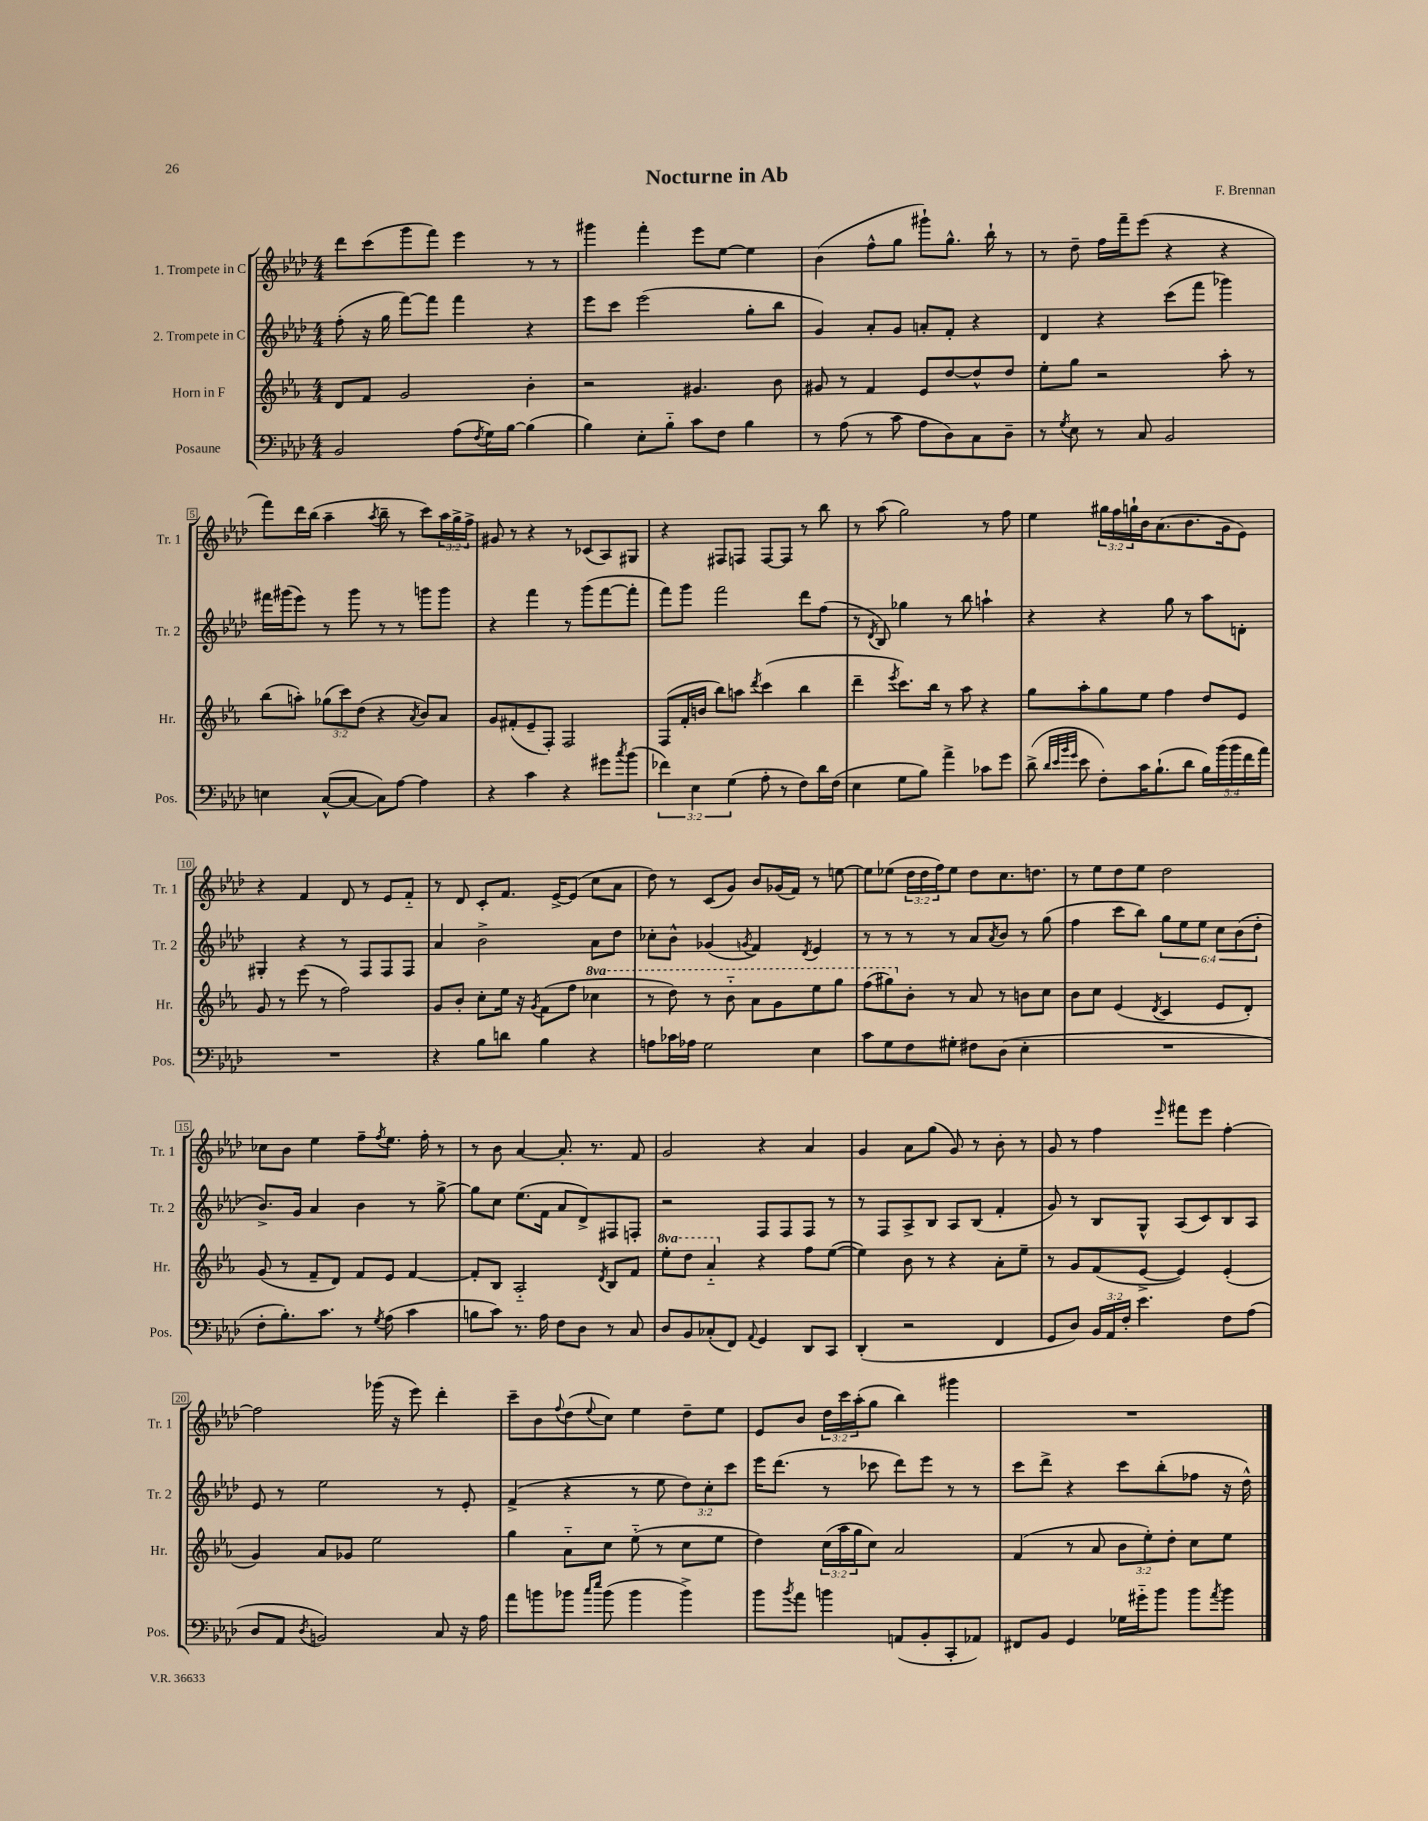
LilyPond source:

\header { title = "Nocturne in Ab" composer = "F. Brennan" }
<<
\new StaffGroup <<
\new Staff = "s0" \with { instrumentName = "1. Trompete in C" shortInstrumentName = "Tr. 1" } {
    \clef treble \key aes \major \numericTimeSignature \time 4/4 \override Staff.TupletNumber.text = #tuplet-number::calc-fraction-text
    des'''8 c'''8( g'''8 f'''8) ees'''4 r8 r8 |
    gis'''4 f'''4-. ees'''8 ees''8~ ees''4 |
    bes'4( f''8-^ g''8 gis'''8-!) g''8.-^ bes''16-! r8 |
    r8 des''8-- f''16 f'''16-- ees'''8( r4 r4 |
    f'''8) des'''16 bes''16( aes''4-- \acciaccatura { aes''8 } bes''8-- r8 c'''8) \tuplet 3/2 { aes''16 g''16-> f''16-> } |
    gis'8 r8 r4 r8 ces'8( aes8) gis8 |
    r4 fis8 f8 f8~ f8 r8 bes''8 |
    r8 aes''8( g''2) r8 f''8 |
    ees''4 \tuplet 3/2 { gis''16 f''16 g''16-! } bes'16 aes'8.( bes'8. g'16 ees'8) |
    r4 f'4 des'8 r8 ees'8 f'8-_ |
    r8 des'8 c'8-. f'8. ees'16~-> ees'8( c''8 aes'8 |
    des''8) r8 c'8( g'8) bes'8 ges'16( f'16) r8 e''8~ |
    e''8 ees''8( \tuplet 3/2 { des''16 des''16 f''16) } ees''8 des''8 c''8. d''8. |
    r8 ees''8 des''8 ees''8 des''2 |
    ces''8 bes'8 ees''4 f''8-- \acciaccatura { f''8 } ees''8. f''16-. r8 |
    r8 bes'8 aes'4~ aes'8.-. r8. f'8 |
    g'2 r4 aes'4 |
    g'4 aes'8 g''8( g'8) r8 bes'8-. r8 |
    g'8 r8 f''4 \grace { ees'''16 } fis'''8 ees'''8 f''4~-. |
    f''2 ges'''16( r16 ees'''8) des'''4-. |
    c'''8-- bes'8 \appoggiatura { f''8 } des''8( \appoggiatura { ees''8 } c''8) ees''4 des''8-- ees''8 |
    ees'8 bes'8 \tuplet 3/2 { des''16 c'''16 aes''16-.( } g''8 bes''4) gis'''4 |
    R1 \bar "|." |
}
\new Staff = "s1" \with { instrumentName = "2. Trompete in C" shortInstrumentName = "Tr. 2" } {
    \clef treble \key aes \major \numericTimeSignature \time 4/4 \override Staff.TupletNumber.text = #tuplet-number::calc-fraction-text
    f''8-.( r16 g''16 f'''8~) f'''8 f'''4 r4 |
    ees'''8 c'''8 ees'''2( g''8-. bes''8 |
    g'4) aes'8-. g'8 a'8-. f'8-. r4 |
    des'4 r4 c'''8( f'''8 ges'''4) |
    fis'''16 gis'''16( ees'''8) r8 gis'''8 r8 r8 g'''8 g'''8 |
    r4 f'''4 r8 g'''8( f'''8~ f'''8-. |
    f'''8) g'''8 f'''2 des'''8 f''8( |
    r8 \acciaccatura { des'8 } bes8) ges''4 r8 bes''8 a''4-! |
    r4 r4 g''8 r8 aes''8 d'8-. |
    gis4-. r4 r8 f8 f8 f8 |
    aes'4 bes'2-> aes'8 des''8 |
    ces''8-. bes'8-^ ges'4( \acciaccatura { g'8 } f'4) \acciaccatura { des'8 } ees'4 |
    r8 r8 r8 r8 aes'8 \acciaccatura { aes'8 } bes'8 r8 g''8( |
    f''4 c'''8 bes''8) \tuplet 6/4 { g''8 ees''8 ees''8 c''8 bes'8( des''8-. } |
    bes'8.->) g'16 aes'4 bes'4 r8 g''8~-> |
    g''8 c''8 ees''8.( f'16 aes'8 des'8->) fis8 f8-. |
    r2 f8 f8 f8 r8 |
    r8 f8 aes8-> bes8 aes8 bes8( f'4-. |
    g'8) r8 bes8 g8-^ aes8( c'8) bes8 aes8 |
    ees'8 r8 ees''2 r8 ees'8-. |
    f'4->( r4 r8 ees''8 \tuplet 3/2 { des''8) c''8-. c'''8 } |
    ees'''16 des'''8.( r8 ces'''8 des'''8) ees'''8 r8 r8 |
    c'''8 des'''8-> r4 c'''8 bes''8-.( fes''8 r16 des''16-^) \bar "|." |
}
\new Staff = "s2" \with { instrumentName = "Horn in F" shortInstrumentName = "Hr." } {
    \clef treble \key ees \major \numericTimeSignature \time 4/4 \override Staff.TupletNumber.text = #tuplet-number::calc-fraction-text \set Staff.ottavationMarkups = #ottavation-simple-ordinals
    d'8 f'8 g'2 bes'4-. |
    r2 gis'4. bes'8 |
    gis'8 r8 f'4 ees'8 d''8~ d''8-^ d''8 |
    ees''8-. g''8 r2 aes''8-. r8 |
    bes''8( a''8-.) \tuplet 3/2 { ges''8( c'''8) d''8( } r4 \acciaccatura { aes'8 } bes'8) aes'8 |
    g'8 fis'8-.( ees'8-- f8-.) f2 |
    f8( f'16-. b'16 bes''8) a''8 \acciaccatura { d'''8 } c'''4( bes''4 |
    d'''4-- \acciaccatura { ees'''8 } c'''8.) bes''16 r8 aes''8 r4 |
    g''8 aes''8-. g''8 ees''8 f''4 d''8 ees'8 |
    g'8 r8 ees'''8( r8 f''2) |
    g'8 bes'8-. c''8-. ees''16 r16 \acciaccatura { g'8 } f'8( f''8 \ottava #1 ces'''4 |
    r8 d'''8) r8 bes''8-_ aes''8 g''8 ees'''8 g'''8 |
    f'''8( gis'''8) \ottava #0 bes'8-. r8 aes'8 r8 b'8 c''8 |
    bes'8 c''8 ees'4( \acciaccatura { d'8 } c'4 ees'8 d'8-.) |
    g'8( r8 f'8-- d'8) f'8 ees'8 f'4~ |
    f'8-. bes8 aes2-_ \acciaccatura { d'8 } bes8 f'8 |
    \ottava #1 ees'''8-. d'''8 aes''4-_ \ottava #0 r4 f''8 ees''8~( |
    ees''4) bes'8 r8 r4 aes'8-. ees''8-- |
    r8 g'8 f'8( ees'8~-> ees'4) ees'4-.( |
    g'4) aes'8 ges'8 ees''2 |
    g''4 aes'8-_ c''8 ees''8-_( r8 c''8 ees''8 |
    d''4) \tuplet 3/2 { c''16( aes''16 g''16 } c''8) aes'2 |
    f'4( r8 aes'8 \tuplet 3/2 { bes'8 ees''8-.) d''8-. } c''8 ees''8 \bar "|." |
}
\new Staff = "s3" \with { instrumentName = "Posaune" shortInstrumentName = "Pos." } {
    \clef bass \key aes \major \numericTimeSignature \time 4/4 \override Staff.TupletNumber.text = #tuplet-number::calc-fraction-text
    bes,2 aes8( \acciaccatura { f8 } g16) bes16~ bes4( |
    bes4) ees8-. bes8-_ c'8 f8 bes4 |
    r8 aes8( r8 c'8 aes8 des8) c8 des8-- |
    r8 \acciaccatura { g8 } ees8 r8 c8 bes,2 |
    e4 c8~-^( c8~ c8) aes8~ aes4 |
    r4 c'4 r4 gis'8 \acciaccatura { c''8 } bes'8( |
    \tuplet 3/2 { fes'4) ees4 g4( } aes8-. r8 f8) des'16 f16( |
    ees4 g8 bes8) aes'4-> ces'8 g'8 |
    des'8->( \grace { des'32 ees'32 bes'32 g'32 } ees'8 f8-.) c'16 bes8.-!( des'8 \tuplet 5/4 { bes16) bes'16( bes'16 f'16 aes'16) } |
    R1 |
    r4 bes8 d'8 bes4 r4 |
    a8 ces'16 aes16 g2 ees4 |
    c'8 g8 f8 gis8-. fis8 des8( ees4-. |
    R1 |
    f8-. bes8.-.) c'8. r8 \acciaccatura { g8 } aes8( c'4 |
    b8 c'8) r8. aes16 f8 des8 r8 c8 |
    des8 bes,8 ces8-.( f,8) \appoggiatura { aes,8 } g,4 des,8 c,8 |
    des,4-.( r2 f,4 |
    g,8 des8) \tuplet 3/2 { bes,16 aes,16 f16-. } ees'4. f8 aes8( |
    des8 aes,8 \acciaccatura { des8 } b,2) c8 r16 aes16 |
    aes'8 b'8 bes'8 \grace { c''16 ees''16 } bes'8( bes'4 bes'4->) |
    bes'8 \acciaccatura { bes'8 } aes'8 b'4 a,8( bes,8-. c,8-. aes,8) |
    fis,8 bes,8 g,4 ges16 gis'16-_ bes'8 bes'8 \acciaccatura { aes'8 } bes'8 \bar "|." |
}
>>
>>
\layout { \context { \Score \override BarNumber.stencil = #(make-stencil-boxer 0.1 0.3 ly:text-interface::print) } }
